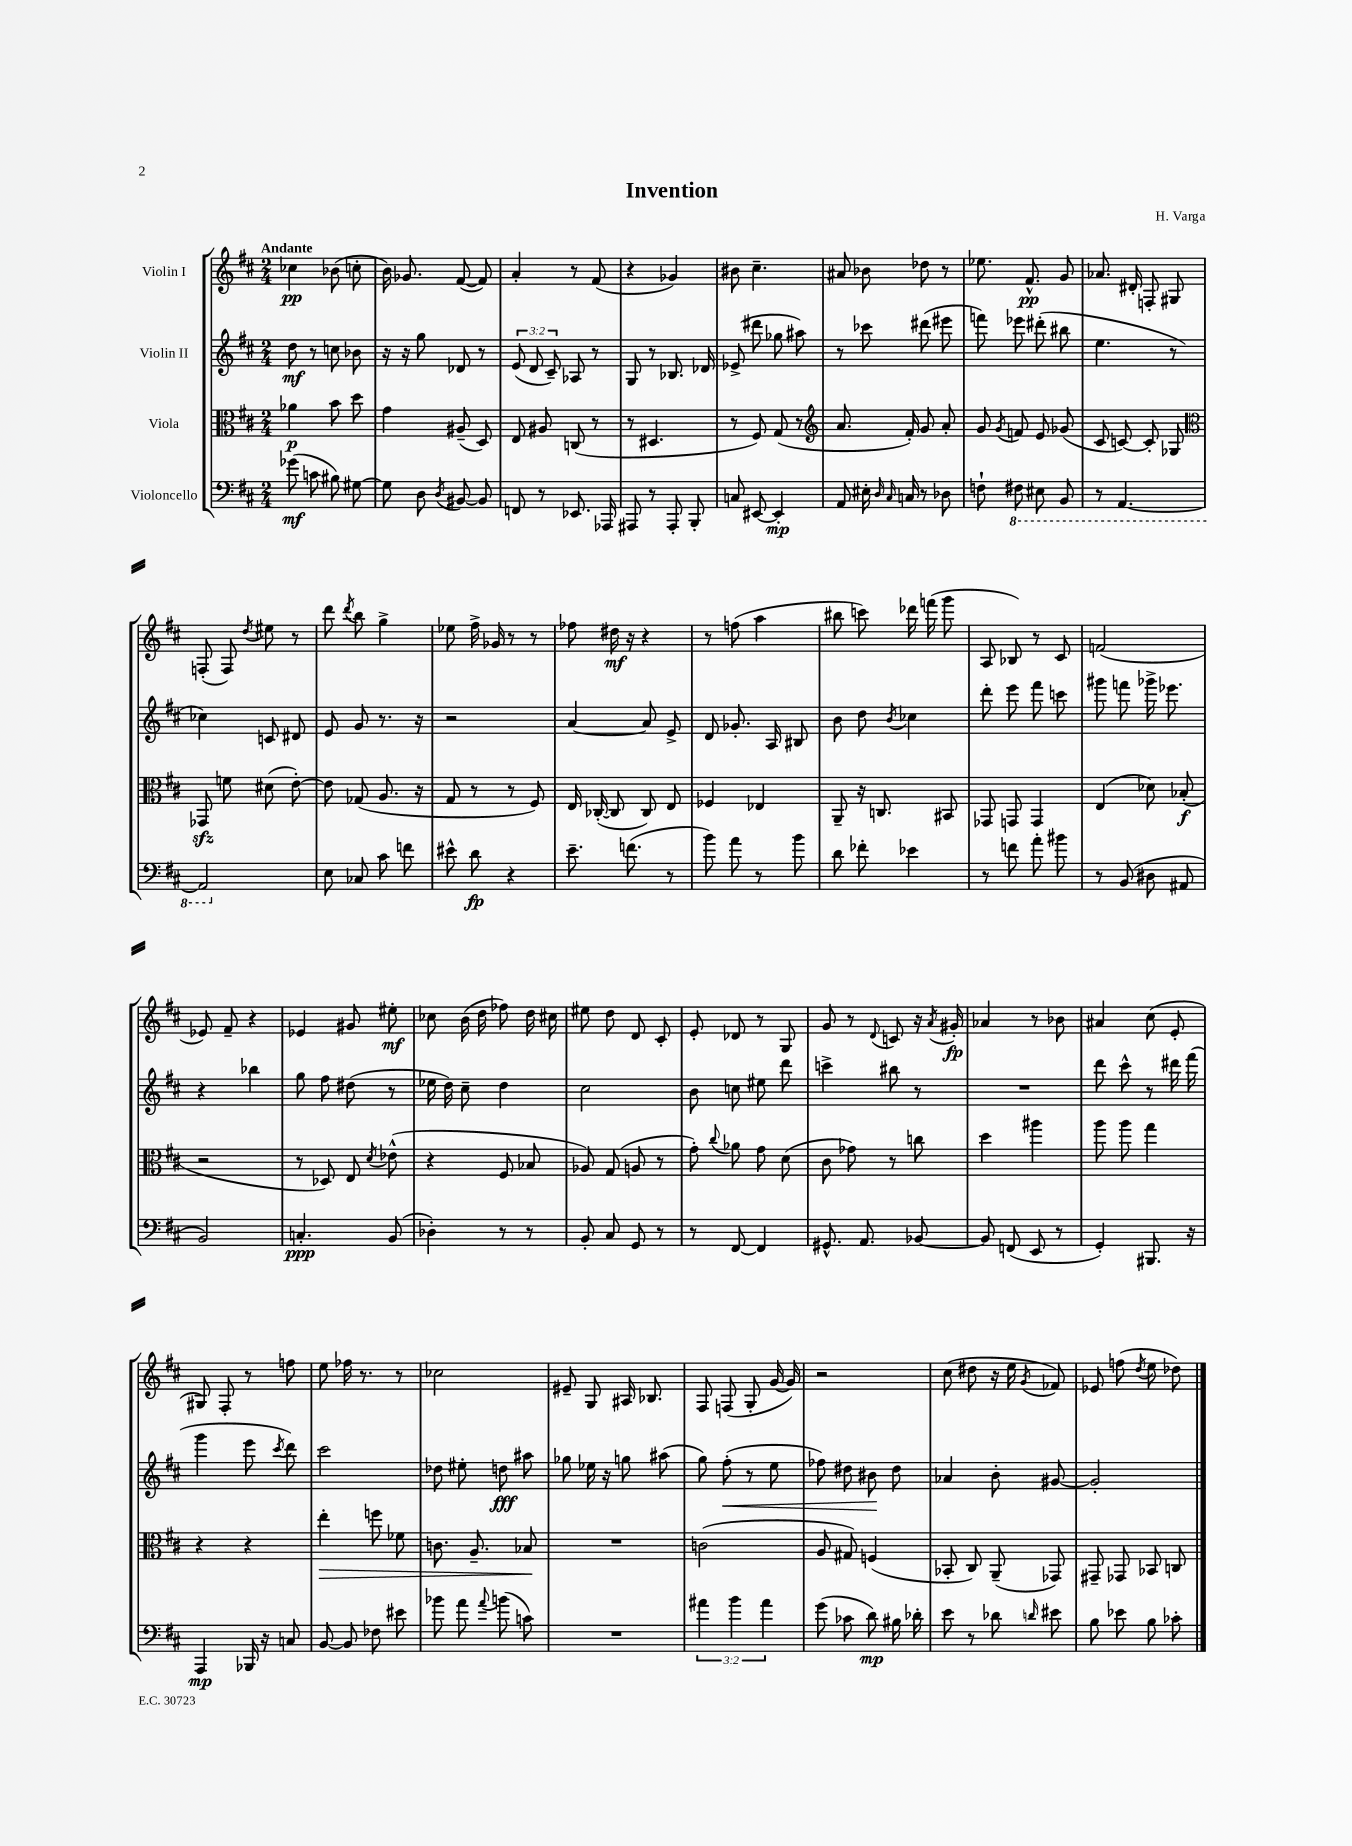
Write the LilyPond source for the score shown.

\header { title = "Invention" composer = "H. Varga" }
<<
\new StaffGroup <<
\new Staff = "s0" \with { instrumentName = "Violin I" } {
    \clef treble \key d \major \numericTimeSignature \time 2/4 \tempo "Andante"
    \autoBeamOff ces''4\pp bes'8( c''8-. |
    b'16) ges'8. fis'8~( fis'8) |
    a'4-. r8 fis'8( |
    r4 ges'4) |
    bis'8 cis''4.-- |
    ais'8 bes'8 des''8 r8 |
    ees''8. fis'8.-^\pp g'8 |
    aes'8. dis'16-. f8-. gis8 |
    f8-.( f8) \acciaccatura { d''8 } eis''8 r8 |
    d'''8 \acciaccatura { d'''8 } b''8 g''4-> |
    ees''8 fis''16-> ges'16 r8 r8 |
    fes''8 dis''16\mf r16 r4 |
    r8 f''8( a''4 |
    bis''8 c'''8) des'''16 f'''16( g'''8 |
    a8 bes8) r8 cis'8 |
    f'2( |
    ees'8) fis'8-- r4 |
    ees'4 gis'8 eis''8-.\mf |
    ces''8 b'16( d''16 fes''8) d''16 cis''16 |
    eis''8 d''8 d'8 cis'8-. |
    e'8-. des'8 r8 g8 |
    g'8 r8 \appoggiatura { d'8 } c'8 r16 \acciaccatura { a'8 } gis'16-.\fp |
    aes'4 r8 bes'8 |
    ais'4 cis''8( e'8-. |
    gis8) fis8-. r8 f''8 |
    e''8 fes''16 r8. r8 |
    ces''2 |
    eis'8-- g8 ais16 bes8. |
    fis8 f8( g8-. g'16~ g'16) |
    r2 |
    cis''8( dis''8 r16 e''16 \acciaccatura { g'8 } fes'8) |
    ees'8 f''8( \acciaccatura { d''8 } e''8 des''8) \bar "|." |
}
\new Staff = "s1" \with { instrumentName = "Violin II" } {
    \clef treble \key d \major \numericTimeSignature \time 2/4 \override Staff.TupletNumber.text = #tuplet-number::calc-fraction-text
    \autoBeamOff d''8\mf r8 c''8 bes'8 |
    r16 r16 g''8 des'8 r8 |
    \tuplet 3/2 { e'8( d'8 cis'8--) } aes8 r8 |
    g8 r8 bes8. des'16 |
    ees'8->( dis'''8 ges''8 ais''8) |
    r8 ces'''8 dis'''8( eis'''8 |
    f'''8) ees'''8 dis'''8-.( bis''8 |
    e''4. r8 |
    ces''4) c'8 dis'8 |
    e'8 g'8 r8. r16 |
    r2 |
    a'4~ a'8 e'8-> |
    d'8 ges'8.-. a16 bis8 |
    b'8 d''8 \acciaccatura { b'8 } ces''4 |
    d'''8-. e'''8 fis'''8 c'''8 |
    gis'''8 f'''8 ges'''16-> ees'''8. |
    r4 bes''4 |
    g''8 fis''8 dis''8( r8 |
    ees''16 d''16) cis''8-- d''4 |
    cis''2 |
    b'8 c''8 eis''8 d'''8 |
    c'''4-> bis''8 r8 |
    R2 |
    d'''8 cis'''8-^ r8 dis'''16 fis'''16( |
    g'''4 e'''8 \acciaccatura { cis'''8 } d'''8) |
    cis'''2 |
    des''8 eis''8-. d''8\fff ais''8 |
    ges''8 ees''16 r16 g''8 ais''8( |
    g''8) fis''8-.\<( r8 e''8 |
    fes''8) dis''8 bis'8\! dis''8 |
    aes'4 b'8-. gis'8~ |
    gis'2-. \bar "|." |
}
\new Staff = "s2" \with { instrumentName = "Viola" } {
    \clef alto \key d \major \numericTimeSignature \time 2/4
    \autoBeamOff aes'4\p b'8 d''8 |
    g'4 ais8--( d8) |
    e8 ais8 c8( r8 |
    r8 dis4. |
    r8 fis8) g8( r8 |
    \clef treble a'8. fis'16-.) g'8 a'8-. |
    g'8 \acciaccatura { g'8 } f'8 e'8 ges'8( |
    cis'8 c'8~) c'8-. ges8 |
    \clef alto ges,8\sfz f'8 dis'8( e'8~-.) |
    e'8 ges8( a8. r16 |
    g8 r8 r8 fis8) |
    e16 ces16~-.( ces8 ces8) e8 |
    fes4 ees4 |
    a,8-- r16 c8. bis,8 |
    ges,8 g,8 g,4 |
    e4( des'8) bes8-.\f( |
    r2 |
    r8 des8) e8 \acciaccatura { d'8 } ees'8-^( |
    r4 fis8 bes8 |
    aes8) g8( a8 r8 |
    g'8-.) \appoggiatura { cis''8 } aes'8 g'8 d'8( |
    cis'8 ges'8) r8 c''8 |
    d''4 ais''4 |
    a''8 a''8 g''4 |
    r4 r4 |
    e''4-.\> f''8 fes'8 |
    c'8. a8.-- bes8\! |
    R2 |
    c'2( |
    a8 gis8) f4( |
    bes,8-. cis8) a,8--( ges,8) |
    gis,8-- ges,8 bes,8 c8 \bar "|." |
}
\new Staff = "s3" \with { instrumentName = "Violoncello" } {
    \clef bass \key d \major \numericTimeSignature \time 2/4 \override Staff.TupletNumber.text = #tuplet-number::calc-fraction-text
    \autoBeamOff ges'8\mf( c'8 bis8) gis8~ |
    gis8 d8 \acciaccatura { d8 } bis,8~ bis,8 |
    f,8 r8 ees,8. aes,,16 |
    ais,,8 r8 ais,,8-. b,,8-. |
    c8 eis,8~ eis,4-.\mp |
    a,8 eis16-. \grace { d16 cis16 } c16 r8 des8 |
    f8-! \ottava #-1 fis,!8 eis,8 b,,8 |
    r8 a,,4.~ |
    a,,2 \ottava #0 |
    e8 ces8 cis'8 f'8 |
    eis'8-^ d'8\fp r4 |
    e'8.-- f'8.( r8 |
    b'8) a'8 r8 b'8 |
    d'8 fes'8-. ees'4 |
    r8 f'8 a'8-. bis'8 |
    r8 b,8( dis8 ais,8 |
    b,2) |
    c4.-.\ppp b,8( |
    des4-.) r8 r8 |
    b,8-. cis8 g,8 r8 |
    r8 fis,8~ fis,4 |
    gis,8.-^ a,8. bes,8~ |
    bes,8 f,8( e,8 r8 |
    g,4-.) bis,,8. r16 |
    a,,4\mp bes,,16 r16 c8 |
    b,8~ b,8 fes8 eis'8 |
    bes'8 a'8 \appoggiatura { a'8 } b'8( c'8) |
    R2 |
    \tuplet 3/2 { ais'4 b'4 ais'4 } |
    g'8( ces'8 d'8\mp) bis16 des'16-. |
    e'8 r8 des'8 \grace { d'16 } eis'8 |
    b8 ees'8 b8 ces'8-. \bar "|." |
}
>>
>>
\layout { \context { \Score \remove "Bar_number_engraver" } }
